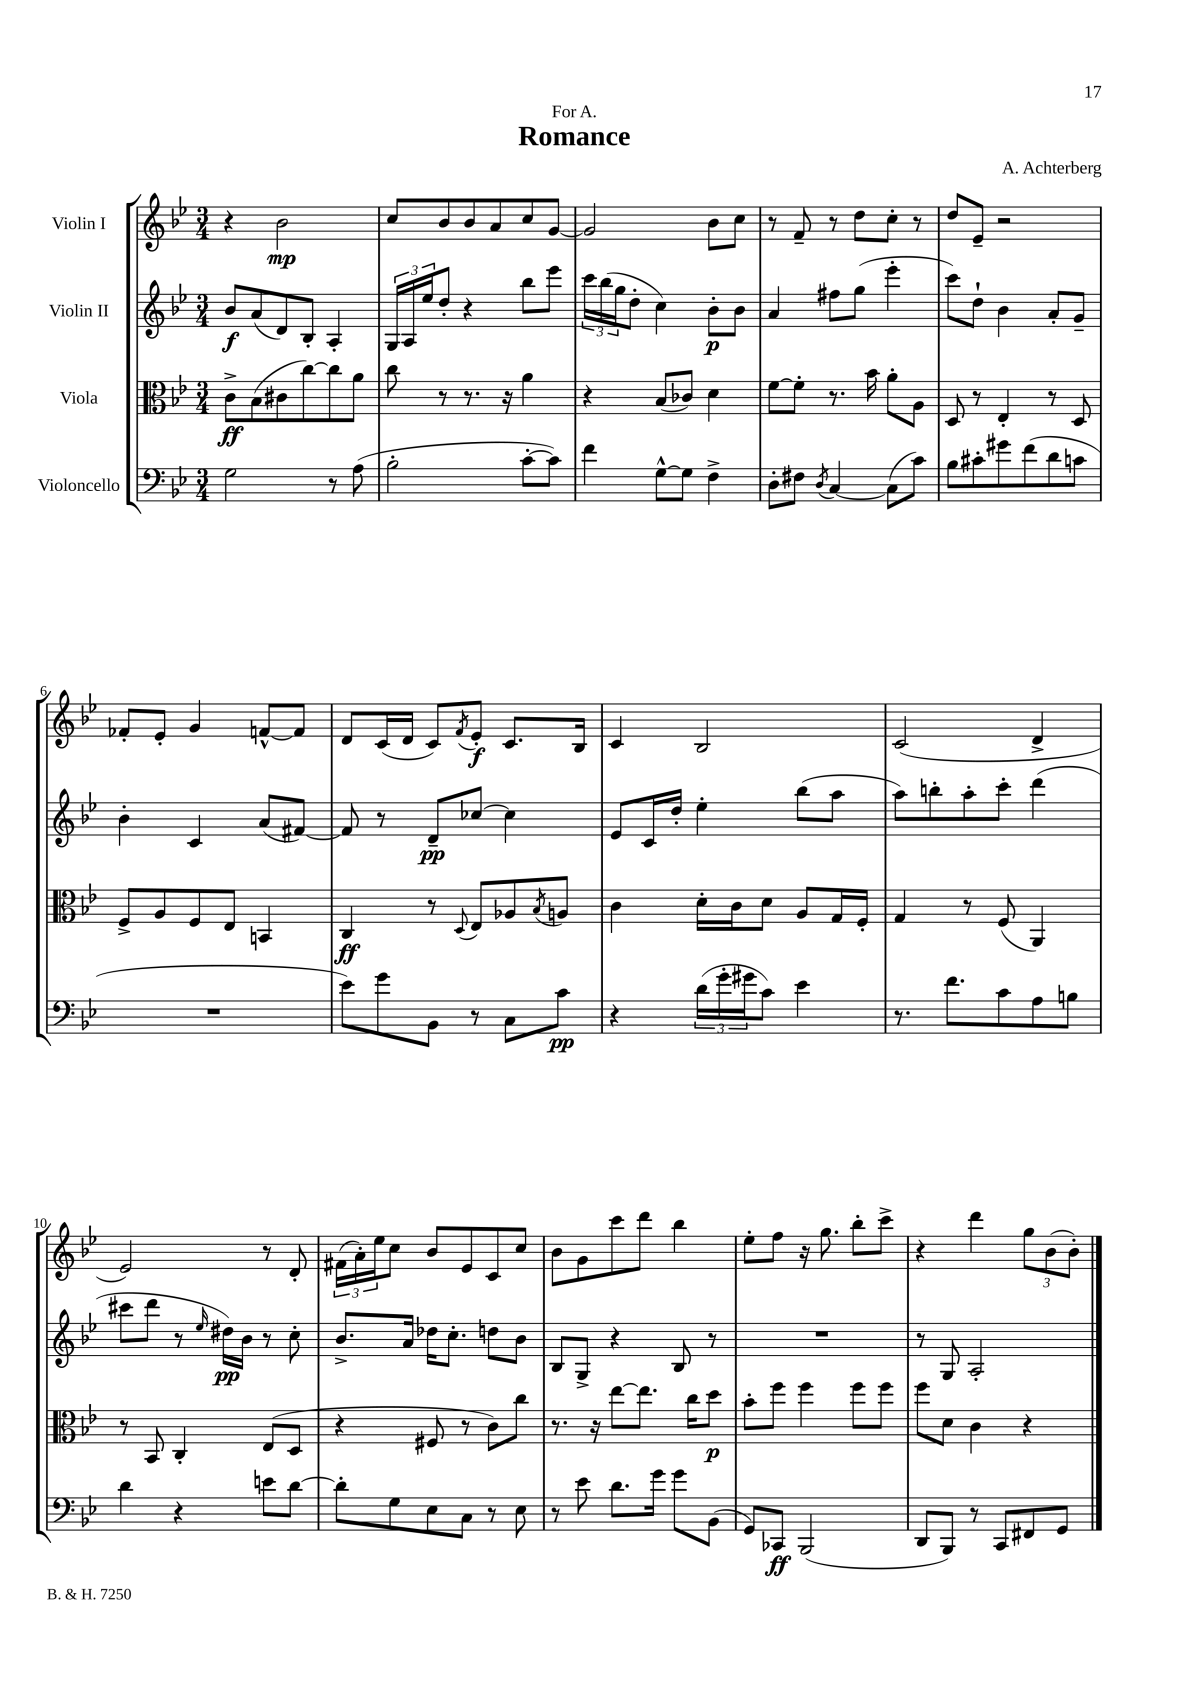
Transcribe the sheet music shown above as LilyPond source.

\header { title = "Romance" composer = "A. Achterberg" dedication = "For A." }
<<
\new StaffGroup <<
\new Staff = "s0" \with { instrumentName = "Violin I" } {
    \clef treble \key bes \major \numericTimeSignature \time 3/4
    r4 bes'2\mp |
    c''8 bes'8 bes'8 a'8 c''8 g'8~ |
    g'2 bes'8 c''8 |
    r8 f'8-- r8 d''8 c''8-. r8 |
    d''8 ees'8-- r2 |
    fes'8-. ees'8-. g'4 f'8~-^ f'8 |
    d'8 c'16( d'16 c'8) \acciaccatura { f'8 } ees'8-.\f c'8. bes16 |
    c'4 bes2 |
    c'2( d'4-> |
    ees'2) r8 d'8-. |
    \tuplet 3/2 { fis'16( a'16-.) ees''16 } c''8 bes'8 ees'8 c'8 c''8 |
    bes'8 g'8 c'''8 d'''8 bes''4 |
    ees''8-. f''8 r16 g''8. bes''8-. c'''8-> |
    r4 d'''4 \tuplet 3/2 { g''8 bes'8( bes'8-.) } \bar "|." |
}
\new Staff = "s1" \with { instrumentName = "Violin II" } {
    \clef treble \key bes \major \numericTimeSignature \time 3/4
    bes'8\f a'8( d'8) bes8-. a4-. |
    \tuplet 3/2 { g16 a16 ees''16 } d''8-. r4 bes''8 ees'''8 |
    \tuplet 3/2 { c'''16 bes''16( g''16 } d''8-. c''4) bes'8-.\p bes'8 |
    a'4 fis''8 g''8( ees'''4-. |
    c'''8) d''8-! bes'4 a'8-. g'8-- |
    bes'4-. c'4 a'8( fis'8~) |
    fis'8 r8 d'8--\pp ces''8~ ces''4 |
    ees'8 c'16 d''16-. ees''4-. bes''8( a''8 |
    a''8) b''8-. a''8-. c'''8-. d'''4( |
    cis'''8 d'''8 r8 \grace { ees''16 } dis''16\pp) bes'16 r8 c''8-. |
    bes'8.-> a'16 des''16 c''8.-. d''8 bes'8 |
    bes8 g8-> r4 bes8 r8 |
    R2. |
    r8 g8 a2-. \bar "|." |
}
\new Staff = "s2" \with { instrumentName = "Viola" } {
    \clef alto \key bes \major \numericTimeSignature \time 3/4
    c'8->\ff bes8( cis'8 c''8~) c''8 a'8 |
    c''8 r8 r8. r16 a'4 |
    r4 bes8( ces'8) d'4 |
    f'8~ f'8-. r8. bes'16 a'8-. a8 |
    d8 r8 ees4-. r8 d8 |
    f8-> a8 f8 ees8 b,4 |
    c4\ff r8 \appoggiatura { d8 } ees8 aes8 \acciaccatura { bes8 } a8 |
    c'4 d'16-. c'16 d'8 a8 g16 f16-. |
    g4 r8 f8( a,4) |
    r8 bes,8 c4-. ees8( d8 |
    r4 fis8 r8 c'8) c''8 |
    r8. r16 ees''8~ ees''8. c''16 d''8\p |
    bes'8-. f''8 f''4 f''8 f''8 |
    f''8 d'8 c'4 r4 \bar "|." |
}
\new Staff = "s3" \with { instrumentName = "Violoncello" } {
    \clef bass \key bes \major \numericTimeSignature \time 3/4
    g2 r8 a8( |
    bes2-. c'8~-. c'8) |
    f'4 g8~-^ g8 f4-> |
    d8-. fis8 \acciaccatura { d8 } c4~ c8( c'8) |
    bes8 cis'8-. gis'8 f'8( d'8 c'8 |
    R2. |
    ees'8) g'8 bes,8 r8 c8 c'8\pp |
    r4 \tuplet 3/2 { d'16( g'16-. gis'16 } c'8) ees'4 |
    r8. f'8. c'8 a8 b8 |
    d'4 r4 e'8 d'8~ |
    d'8-. g8 ees8 c8 r8 ees8 |
    r8 ees'8 d'8. g'16 g'8 bes,8( |
    g,8) ces,8\ff bes,,2( |
    d,8 bes,,8) r8 c,8 fis,8 g,8 \bar "|." |
}
>>
>>
